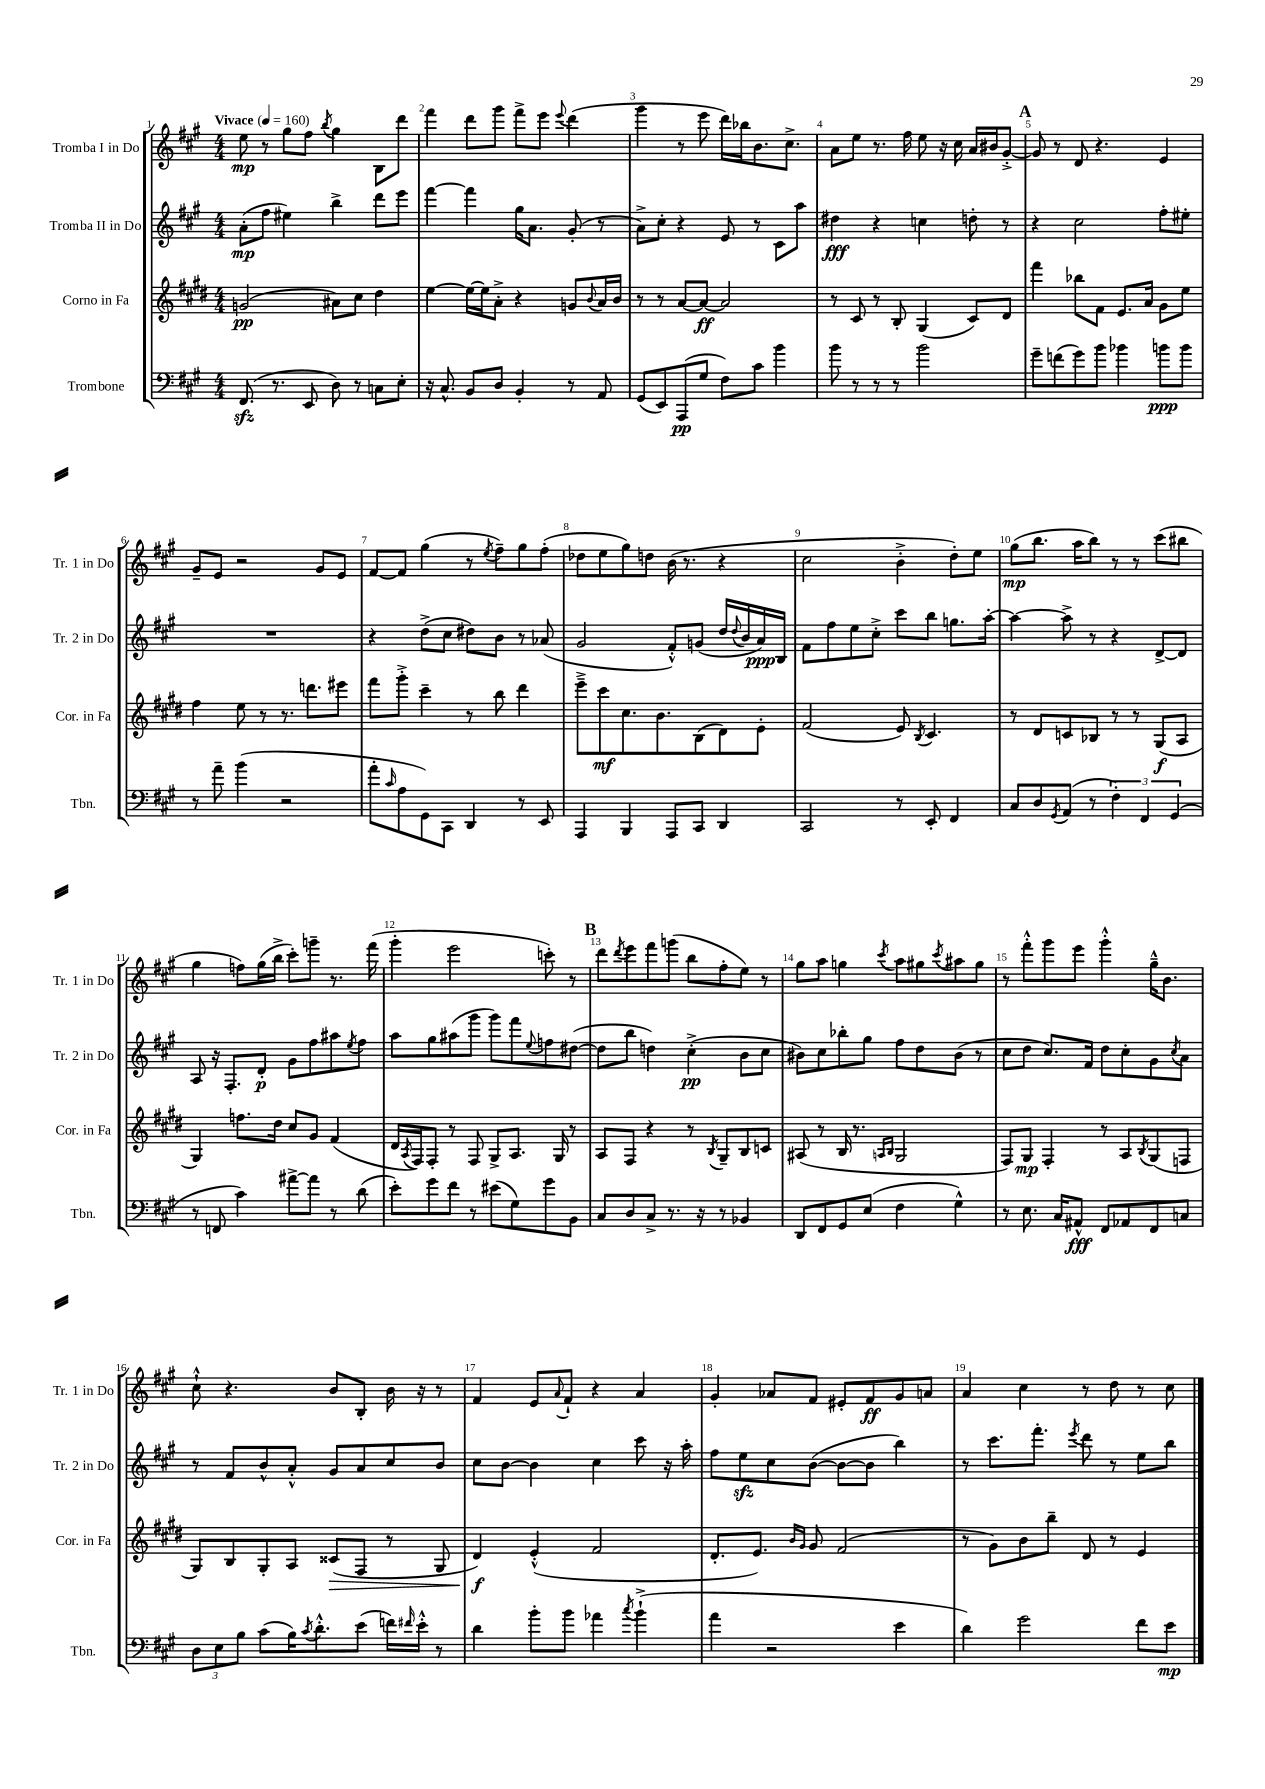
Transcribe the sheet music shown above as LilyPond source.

<<
\new StaffGroup <<
\new Staff = "s0" \with { instrumentName = "Tromba I in Do" shortInstrumentName = "Tr. 1 in Do" } {
    \clef treble \key a \major \numericTimeSignature \time 4/4 \tempo "Vivace" 4 = 160
    e''8\mp r8 gis''8 fis''8 \acciaccatura { b''8 } gis''4 b8 d'''8 |
    fis'''4 d'''8 gis'''8 fis'''8-> e'''8 \appoggiatura { e'''8 } d'''4( |
    gis'''4 r8 e'''8 d'''16) bes''16 b'8. cis''8.-> |
    a'8 e''8 r8. fis''16 e''8 r16 cis''16 a'16 bis'16 gis'8~-.-> |
    \mark \markup { \bold "A" } gis'8 r8 d'8 r4. e'4 |
    gis'8-- e'8 r2 gis'8 e'8 |
    fis'8~ fis'8 gis''4( r8 \acciaccatura { e''8 } fis''8--) gis''8 fis''8-.( |
    des''8 e''8 gis''8) d''8 b'16( r8. r4 |
    cis''2 b'4-.-> d''8-.) e''8 |
    gis''8\mp( b''8. a''16 b''8) r8 r8 cis'''8( bis''8 |
    gis''4 f''8) gis''16( b''16-> cis'''8-.) g'''8-- r8. fis'''16( |
    gis'''4-. e'''2 c'''8-.) r8 |
    \mark \markup { \bold "B" } d'''8 \acciaccatura { d'''8 } e'''8 fis'''8 g'''8( b''8 fis''8-. e''8) r8 |
    gis''8 a''8 g''4 \acciaccatura { cis'''8 } a''8 gis''8 \acciaccatura { cis'''8 } ais''8 gis''8 |
    r8 fis'''8-.-^ gis'''8 e'''8 gis'''4-.-^ gis''16---^ b'8. |
    cis''8-!-^ r4. b'8 b8-. b'16 r16 r8 |
    fis'4 e'8 \appoggiatura { a'8 } fis'8-! r4 a'4 |
    gis'4-. aes'8 fis'8 eis'8-. fis'8\ff gis'8 a'8 |
    a'4 cis''4 r8 d''8 r8 cis''8 \bar "|." |
}
\new Staff = "s1" \with { instrumentName = "Tromba II in Do" shortInstrumentName = "Tr. 2 in Do" } {
    \clef treble \key a \major \numericTimeSignature \time 4/4
    a'8-.\mp( fis''8 eis''4) b''4-> d'''8 e'''8 |
    fis'''4~ fis'''4 gis''16 a'8. gis'8-.( r8 |
    a'8->) cis''8-. r4 e'8 r8 cis'8 a''8 |
    dis''4\fff r4 c''4 d''8-. r8 |
    \mark \markup { \bold "A" } r4 cis''2 fis''8-. eis''8-. |
    R1 |
    r4 d''8->( cis''8 dis''8) b'8 r8 aes'8( |
    gis'2 fis'8-.-^) g'8( d''16 \appoggiatura { d''8 } b'16 a'16\ppp) b16 |
    fis'8 fis''8 e''8 cis''8-.-> cis'''8 b''8 g''8. a''16~-. |
    a''4~ a''8-> r8 r4 d'8~-> d'8 |
    a8 r16 fis8.-. d'8-.\p gis'8 fis''8 ais''8 \acciaccatura { e''8 } fis''8 |
    a''8 gis''8 ais''8( gis'''8 gis'''8) fis'''8 \appoggiatura { e''8 } f''8 dis''8~( |
    \mark \markup { \bold "B" } dis''8 b''8 d''4) cis''4-.->\pp( b'8 cis''8 |
    bis'8) cis''8 bes''8-. gis''8 fis''8 d''8 bis'8( r8 |
    cis''8 d''8 cis''8.) fis'16 d''8 cis''8-. gis'8 \acciaccatura { cis''8 } a'8 |
    r8 fis'8 b'8-^ a'8-.-^ gis'8 a'8 cis''8 b'8 |
    cis''8 b'8~ b'4 cis''4 cis'''8 r16 a''16-. |
    fis''8 e''8\sfz cis''8 b'8~( b'8~ b'8 b''4) |
    r8 cis'''8. fis'''8.-. \acciaccatura { e'''8 } d'''8 r8 e''8 b''8 \bar "|." |
}
\new Staff = "s2" \with { instrumentName = "Corno in Fa" shortInstrumentName = "Cor. in Fa" } {
    \clef treble \key e \major \numericTimeSignature \time 4/4
    g'2\pp( ais'8) cis''8 dis''4 |
    e''4~ e''16~ e''16 a'8-.-> r4 g'8 \appoggiatura { b'8 } a'16 b'16 |
    r8 r8 a'8~ a'8~\ff a'2 |
    r8 cis'8 r8 b8-. gis4( cis'8) dis'8 |
    \mark \markup { \bold "A" } fis'''4 bes''8 fis'8 e'8. a'16 gis'8 e''8 |
    fis''4 e''8 r8 r8. d'''8. eis'''8 |
    fis'''8 gis'''8-.-> cis'''4-- r8 b''8 dis'''4 |
    e'''8---> cis'''8\mf cis''8. b'8. b8( dis'8) e'8-. |
    fis'2( e'8) \acciaccatura { b8 } cis'4. |
    r8 dis'8 c'8 bes8 r8 r8 gis8\f( a8 |
    gis4) f''8. dis''16 cis''8 gis'8 fis'4( |
    dis'16 \acciaccatura { a8 } fis16) fis8-. r8 fis8 gis8-> a8. gis16 r8 |
    \mark \markup { \bold "B" } a8 fis8 r4 r8 \acciaccatura { b8 } gis8-- b8 c'8 |
    ais8( r8 b16 r8. \grace { a16 b16 } gis2 |
    fis8) gis8\mp fis4-. r8 a8 \acciaccatura { b8 } gis8( f8 |
    gis8) b8 gis8-. a8 cisis'8\>( fis8 r8 gis8 |
    dis'4\f\!) e'4-.-^( fis'2 |
    dis'8.-. e'8.) \grace { b'16 gis'16 } gis'8 fis'2( |
    r8 gis'8) b'8 b''8-- dis'8 r8 e'4 \bar "|." |
}
\new Staff = "s3" \with { instrumentName = "Trombone" shortInstrumentName = "Tbn." } {
    \clef bass \key a \major \numericTimeSignature \time 4/4
    fis,8.\sfz( r8. e,8 d8) r8 c8 e8-. |
    r16 cis8.-^ b,8 d8 b,4-. r8 a,8 |
    gis,8( e,8) a,,8\pp( gis8 fis8) cis'8 b'4 |
    b'8 r8 r8 r8 b'2 |
    \mark \markup { \bold "A" } gis'8-- f'8( gis'8) b'8 bes'4 b'8\ppp b'8 |
    r8 a'8-- b'4( r2 |
    a'8-. \grace { cis'16 } a8 gis,8) cis,8 d,4 r8 e,8 |
    a,,4 b,,4 a,,8 cis,8 d,4 |
    cis,2 r8 e,8-. fis,4 |
    cis8 d8 \acciaccatura { gis,8 } a,8( r8 \tuplet 3/2 { fis4-.) fis,4 gis,4( } |
    r8 f,8 cis'4) ais'8~-> ais'8 r8 d'8( |
    e'8-.) gis'8 fis'8 r8 eis'8( gis8) gis'8 b,8 |
    \mark \markup { \bold "B" } cis8 d8 cis8-> r8. r16 r8 bes,4 |
    d,8 fis,8 gis,8 e8( fis4 gis4-^) |
    r8 e8. cis16 ais,8-^\fff fis,8 aes,8 fis,8 c8 |
    \tuplet 3/2 { d8 e8 b8 } cis'8( b16) \acciaccatura { cis'8 } d'8.-.-^ e'8( f'16) \grace { fis'16 } e'16-.-^ r8 |
    d'4 b'8-. b'8 aes'4 \acciaccatura { cis''8 } b'4-!->( |
    a'4 r2 e'4 |
    d'4) gis'2 fis'8 e'8\mp \bar "|." |
}
>>
>>
\layout { \context { \Score \override BarNumber.break-visibility = ##(#f #t #t) barNumberVisibility = #all-bar-numbers-visible } }
